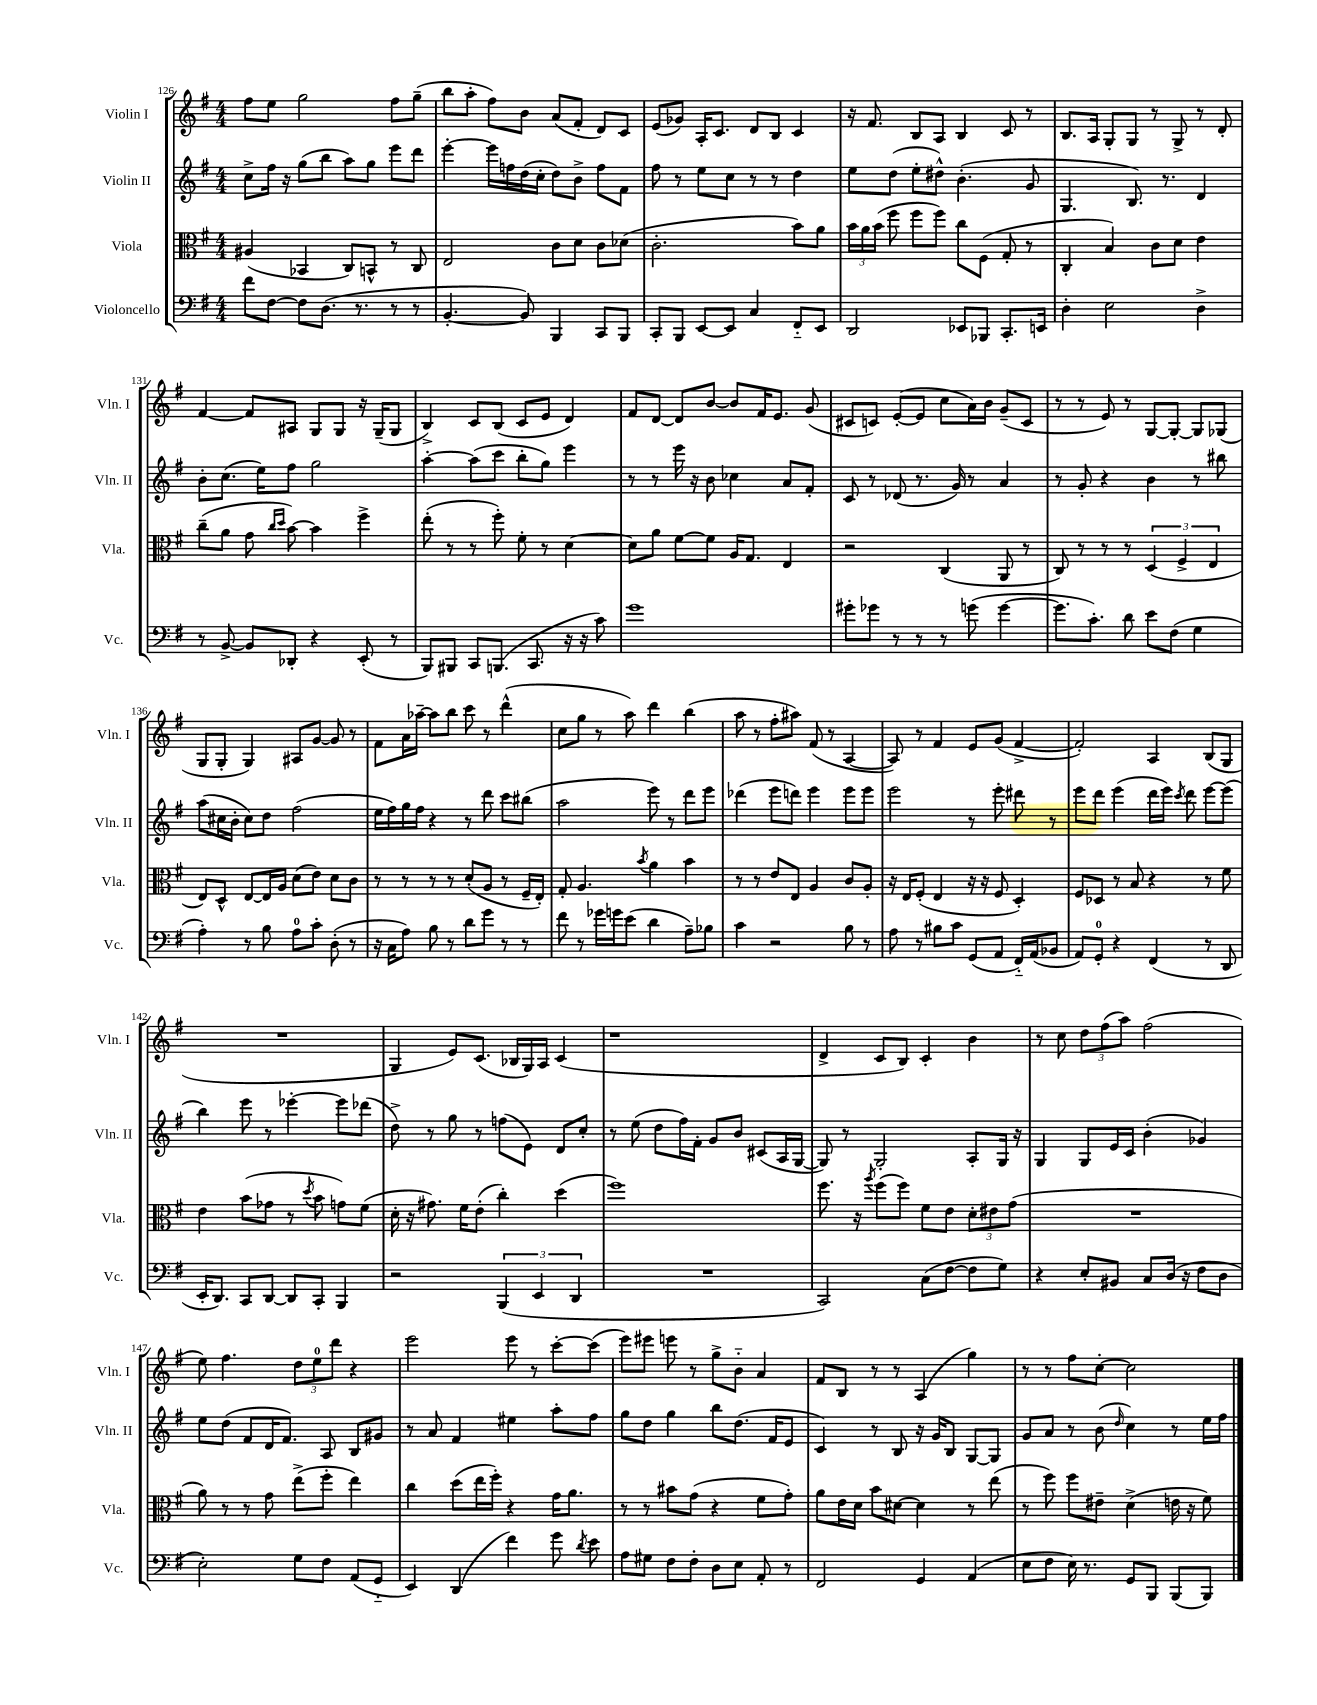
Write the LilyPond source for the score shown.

<<
\new StaffGroup <<
\new Staff = "s0" \with { instrumentName = "Violin I" shortInstrumentName = "Vln. I" } {
    \clef treble \key g \major \numericTimeSignature \time 4/4
    \autoBeamOff fis''8[ e''8] g''2 fis''8[ g''8]--( |
    b''8[ a''8]-. fis''8[) b'8] a'8[( fis'8]-. d'8[) c'8] |
    e'8[( ges'8]) a16[-. c'8.] d'8[ b8] c'4 |
    r16 fis'8. b8[ a8] b4 c'8 r8 |
    b8.[ a16] g8[-. g8] r8 g8-> r8 d'8-. |
    fis'4~ fis'8[ ais8] g8[ g8] r16 g16[--( g8] |
    b4->) c'8[ b8]( c'8[ e'8] d'4) |
    fis'8[ d'8]~ d'8[ b'8]~ b'8[ fis'16 e'8.] g'8( |
    cis'8[ c'8]) e'8[~-.( e'8] c''8[ a'16) b'16] g'8[--( c'8] |
    r8 r8 e'8) r8 g8[~ g8]~-. g8[ ges8]( |
    g8[ g8]-. g4) ais8[ g'8]~ g'8 r8 |
    fis'8[ a'16 aes''16]~-- aes''8[ b''8] c'''8 r8 d'''4-^( |
    c''8[ g''8] r8 a''8) d'''4 b''4( |
    a''8 r8 fis''8[-. ais''8]) fis'8( r8 a4~ |
    a8) r8 fis'4 e'8[ g'8]( fis'4~-> |
    fis'2-.) a4 b8[( g8] |
    R1 |
    g4 e'8[) c'8.]( bes16[ g16) a16] c'4( |
    r1 |
    d'4-> c'8[ b8]) c'4-. b'4 |
    r8 c''8 \tuplet 3/2 { d''8[ fis''8( a''8]) } fis''2( |
    e''8) fis''4. \tuplet 3/2 { d''8[ e''8-0 d'''8] } r4 |
    e'''2 e'''8 r8 c'''8[~-. c'''8]( |
    e'''8[) eis'''8] e'''8 r8 g''8[-> b'8]-_ a'4 |
    fis'8[ b8] r8 r8 a4( g''4) |
    r8 r8 fis''8[ c''8]~-. c''2 \bar "|." |
}
\new Staff = "s1" \with { instrumentName = "Violin II" shortInstrumentName = "Vln. II" } {
    \clef treble \key g \major \numericTimeSignature \time 4/4
    \autoBeamOff c''8[-> fis''16] r16 g''8[( b''8] a''8[) g''8] e'''8[ d'''8] |
    e'''4~-. e'''16[ f''16 d''16( c''16]-. d''8[) b'8]-> f''8[ fis'8] |
    fis''8 r8 e''8[ c''8] r8 r8 d''4 |
    e''8[ d''8]( e''8[-. dis''8]-^) b'4.-.( g'8 |
    g4. b8.) r8. d'4 |
    b'8[-. c''8.]( e''16[) fis''8] g''2 |
    a''4~-. a''8[( c'''8] b''8[-. g''8]) e'''4 |
    r8 r8 e'''16 r16 b'8 ces''4 a'8[ fis'8]-. |
    c'8 r8 des'8( r8. g'16) r8 a'4 |
    r8 g'8-. r4 b'4 r8 bis''8 |
    a''8[( cis''16 b'16]-. cis''8[) d''8] fis''2( |
    e''16[ fis''16) g''16 fis''16] r4 r8 d'''8 c'''8[ bis''8]( |
    a''2 e'''8) r8 d'''8[ e'''8] |
    des'''4( e'''8[ d'''8]) e'''4 e'''8[ e'''8] |
    e'''2 r8 e'''8-. dis'''8 r8 |
    e'''8[ d'''8] e'''4( d'''16[ e'''16]) \acciaccatura { c'''8 } d'''8 e'''8[~ e'''8]( |
    b''4) e'''8 r8 ees'''4~-. ees'''8[ des'''8]( |
    d''8->) r8 g''8 r8 f''8[( e'8]) d'8[ c''8]-. |
    r8 e''8( d''8[ fis''16) fis'16]-. g'8[ b'8] cis'8[( a16 g16]~ |
    g8) r8 g2-. a8[-. g16] r16 |
    g4 g8[ e'16 c'16] b'4-.( ges'4) |
    e''8[ d''8]( fis'8[ d'16 fis'8.]) a8 b8[ gis'8] |
    r8 a'8 fis'4 eis''4 a''8[-. fis''8] |
    g''8[ d''8] g''4 b''8[ d''8.]( fis'16[ e'8] |
    c'4) r8 b8 r16 g'16[ b8] g8[~ g8] |
    g'8[ a'8] r8 b'8( \grace { d''16 } c''4) r8 e''16[ fis''16] \bar "|." |
}
\new Staff = "s2" \with { instrumentName = "Viola" shortInstrumentName = "Vla." } {
    \clef alto \key g \major \numericTimeSignature \time 4/4
    \autoBeamOff ais4( bes,4 c8[) b,8]-^ r8 c8 |
    e2 c'8[ d'8] c'8[ des'8]( |
    c'2.-. b'8[) a'8] |
    \tuplet 3/2 { b'16[ a'16 b'16]( } fis''8 fis''8[ fis''8]) c''8[ fis8]( g8-. r8 |
    c4-. b4) c'8[ d'8] e'4 |
    c''8[--( a'8] g'8 \grace { c''16[ d''16] } b'8~) b'4 fis''4-> |
    e''8-.( r8 r8 fis''8-.) fis'8-. r8 d'4~ |
    d'8[ a'8] fis'8[~ fis'8] a16[ g8.] e4 |
    r2 c4( a,8 r8 |
    c8) r8 r8 r8 \tuplet 3/2 { d4( fis4-> e4 } |
    e8[) d8]-^ e8[~ e16 a16] d'8[( e'8]) d'8[ c'8] |
    r8 r8 r8 r8 d'8[-.( a8] r8 fis16[-- e16]-.) |
    g8-. a4. \acciaccatura { b'8 } a'4 b'4 |
    r8 r8 e'8[ e8] a4 c'8[ a8]-. |
    r16 e16[ fis8]-.( e4 r16 r16 fis8 d4-.) |
    fis8[ des8] r8 b8 r4 r8 fis'8 |
    e'4 b'8[( ges'8] r8 \acciaccatura { d''8 } b'8 g'8[) fis'8]( |
    d'16-. r16 gis'8.) fis'16[ e'8]-.( c''4-.) d''4( |
    fis''1) |
    fis''8. r16 \acciaccatura { a''8 } fis''8[( fis''8]) fis'8[ e'8] \tuplet 3/2 { d'8[-. eis'8 g'8]( } |
    R1 |
    a'8) r8 r8 g'8 e''8[->( fis''8]-. e''4) |
    c''4 d''8[( e''16 fis''16]-.) r4 g'16[ a'8.] |
    r8 r8 bis'8[ g'8]( r4 fis'8[ g'8]-.) |
    a'8[ e'16 d'16] b'8[ dis'8]~ dis'4 r8 e''8( |
    r8 fis''8) fis''8[ eis'8]-- d'4->( e'16 r16 fis'8) \bar "|." |
}
\new Staff = "s3" \with { instrumentName = "Violoncello" shortInstrumentName = "Vc." } {
    \clef bass \key g \major \numericTimeSignature \time 4/4
    \autoBeamOff fis'8[ fis8]~ fis8[ d8.]( r8. r8 r8 |
    b,4.~-. b,8) b,,4 c,8[ b,,8] |
    c,8[-. b,,8] e,8[~ e,8] c4 fis,8[-_ e,8] |
    d,2 ees,8[ bes,,8] c,8.[-. e,16] |
    d4-. e2 d4-> |
    r8 b,8~-> b,8[ des,8]-. r4 e,8-.( r8 |
    b,,8[) bis,,8] c,8[ b,,8.]( c,8. r16 r16 c'8) |
    g'1 |
    gis'8[-. ges'8] r8 r8 r8 g'8( g'4~ |
    g'8.[ c'8.]-.) d'8 e'8[ fis8]( g4 |
    a4-.) r8 b8 a8[-0 c'8]-. d8-.( r8 |
    r16 c16[ a8]) b8 r8 d'8[ g'8] r8 r8 |
    fis'8 r8 ges'16[ g'16 e'8]( d'4 a8[--) bes8] |
    c'4 r2 b8 r8 |
    a8 r8 bis8[ c'8] g,8[( a,8] fis,16[-_) a,16( bes,8] |
    a,8[) g,8]-0-. r4 fis,4( r8 d,8 |
    e,16[-. d,8.]) c,8[ d,8]~ d,8[ c,8]-. b,,4 |
    r2 \tuplet 3/2 { b,,4( e,4 d,4 } |
    R1 |
    c,2) c8[( fis8]~ fis8[ g8]) |
    r4 e8[-. bis,8] c8[ d16]( r16 fis8[ d8] |
    e2-.) g8[ fis8] a,8[( g,8]-_ |
    e,4) d,4( fis'4) g'8 \acciaccatura { d'8 } e'8 |
    a8[ gis8] fis8[ fis8]-. d8[ e8] a,8-. r8 |
    fis,2 g,4 a,4( |
    e8[ fis8] e16) r8. g,8[ b,,8] b,,8[( b,,8]) \bar "|." |
}
>>
>>
\layout { \context { \Score currentBarNumber = #126 } }
